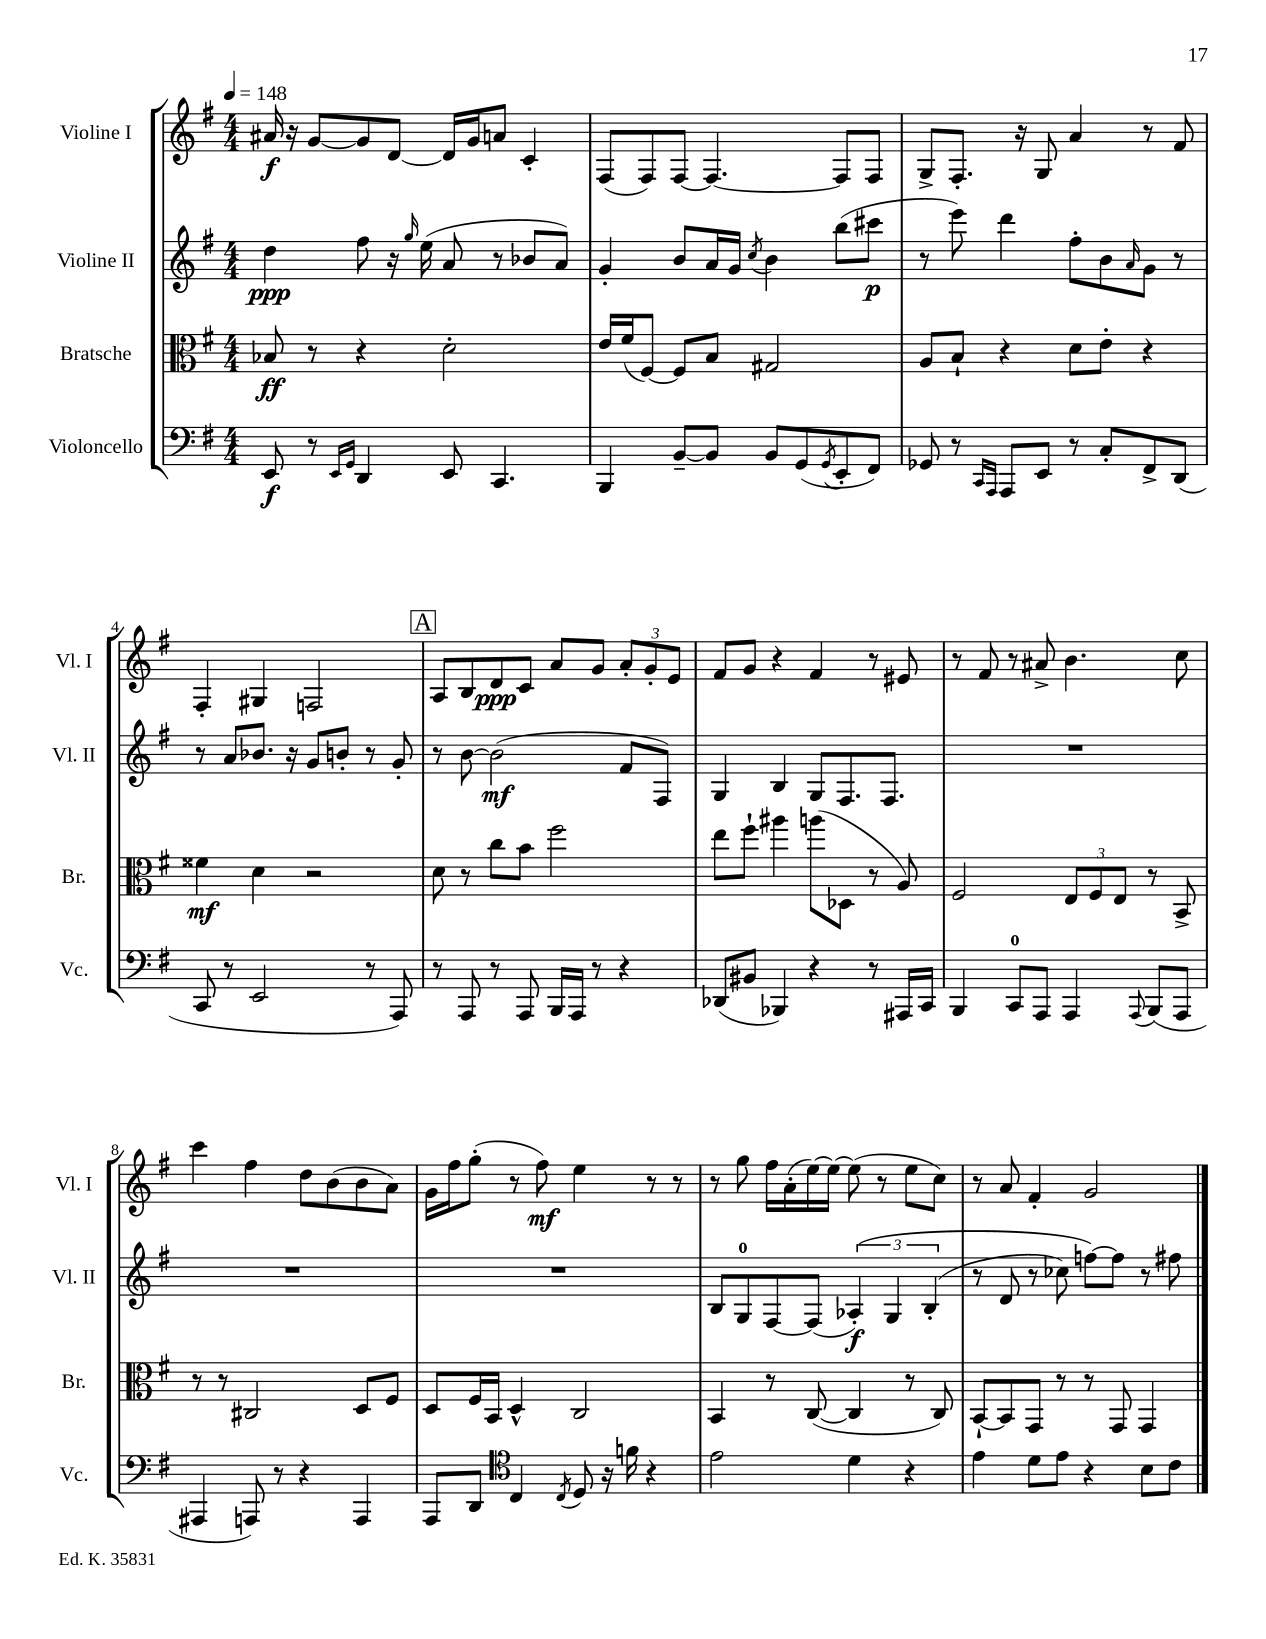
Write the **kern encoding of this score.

**kern	**kern	**kern	**kern
*staff4	*staff3	*staff2	*staff1
*clefF4	*clefC3	*clefG2	*clefG2
*k[f#]	*k[f#]	*k[f#]	*k[f#]
*M4/4	*M4/4	*M4/4	*M4/4
*MM148	*MM148	*MM148	*MM148
8EE	8B-	4dd	16a#
.	.	.	16r
8r	8r	.	[8g
16qqEE	.	.	.
16qqGG	.	.	.
4DD	4r	8ff#	8g]
.	.	16r	[8d
.	.	16qqgg	.
.	.	(16ee	.
8EE	2d'	8a	16d]
.	.	.	16g
4.CC	.	8r	8a
.	.	8b-	4c'
.	.	8a)	.
=	=	=	=
4BBB	16e	4g'	(8F#
.	(16f#	.	.
.	[8F#)	.	8F#)
[8BB~	8F#]	8b	[8F#
8BB]	8B	16a	4.F#_
.	.	16g	.
.	.	8qcc	.
8BB	2G#	4b	.
(8GG	.	.	.
8qGG	.	.	.
8EE'	.	(8bb	8F#]
8FF#)	.	8ccc#	8F#
=	=	=	=
8GG-	8A	8r	8G^
8r	8B`	8eee)	8.F#'
16qqCC	.	.	.
16qqAAA	.	.	.
8AAA	4r	4ddd	.
.	.	.	16r
8EE	.	.	8G
8r	8d	8ff#'	4a
8C'	8e'	8b	.
.	.	16qqa	.
8FF#^	4r	8g	8r
(8DD	.	8r	8f#
=	=	=	=
8CC	4f##	8r	4F#'
8r	.	8a	.
2EE	4d	8.b-	4G#
.	.	16r	.
.	2r	8g	2F
.	.	8b'	.
8r	.	8r	.
8AAA)	.	8g'	.
=	=	=	=
8r	8d	8r	8A
8AAA	8r	[8b	8B
8r	8cc	(2b]	8d
8AAA	8b	.	8c
16BBB	2ff#	.	8a
16AAA	.	.	.
8r	.	.	8g
4r	.	8f#	12a'
.	.	.	12g'
.	.	8F#)	.
.	.	.	12e
=	=	=	=
(8DD-	8ee	4G	8f#
8BB#	8ff#`	.	8g
4BBB-)	4aa#	4B	4r
4r	(8aa	8G	4f#
.	8D-	8.F#	.
8r	8r	.	8r
.	.	8.F#	.
16AAA#	8A)	.	8e#
16CC	.	.	.
=	=	=	=
4BBB	2F#	1r	8r
.	.	.	8f#
8CC	.	.	8r
8AAA	.	.	8a#^
4AAA	12E	.	4.b
.	12F#	.	.
.	12E	.	.
8qqAAA	.	.	.
(8BBB	8r	.	.
8AAA	8BB^	.	8cc
=	=	=	=
4AAA#	8r	1r	4ccc
.	8r	.	.
8AAA)	2C#	.	4ff#
8r	.	.	.
4r	.	.	8dd
.	.	.	(8b
4AAA	8D	.	8b
.	8F#	.	8a)
=	=	=	=
8AAA	8D	1r	16g
.	.	.	16ff#
8DD	16F#	.	(8gg'
.	16BB	.	.
*clefC4	*	*	*
4C	4D^^	.	8r
.	.	.	8ff#)
8qC	.	.	.
8D	2C	.	4ee
16r	.	.	.
16f	.	.	.
4r	.	.	8r
.	.	.	8r
=	=	=	=
2e	4BB	8B	8r
.	.	8G	8gg
.	8r	[8F#	16ff#
.	.	.	(16a'
.	([8C	(8F#]	[16ee)
.	.	.	16ee_
4d	4C]	&(6A-')	(8ee]
.	.	.	8r
.	.	6G	.
4r	8r	.	8ee
.	.	(6B'	.
.	8C)	.	8cc)
=	=	=	=
4e	[8BB`	8r	8r
.	8BB]	8d	8a
8d	8GG	8r	4f#'
8e	8r	8cc-)	.
4r	8r	[8ff&)	2g
.	8GG	8ff]	.
8B	4GG	8r	.
8c	.	8ff#	.
==	==	==	==
*-	*-	*-	*-
